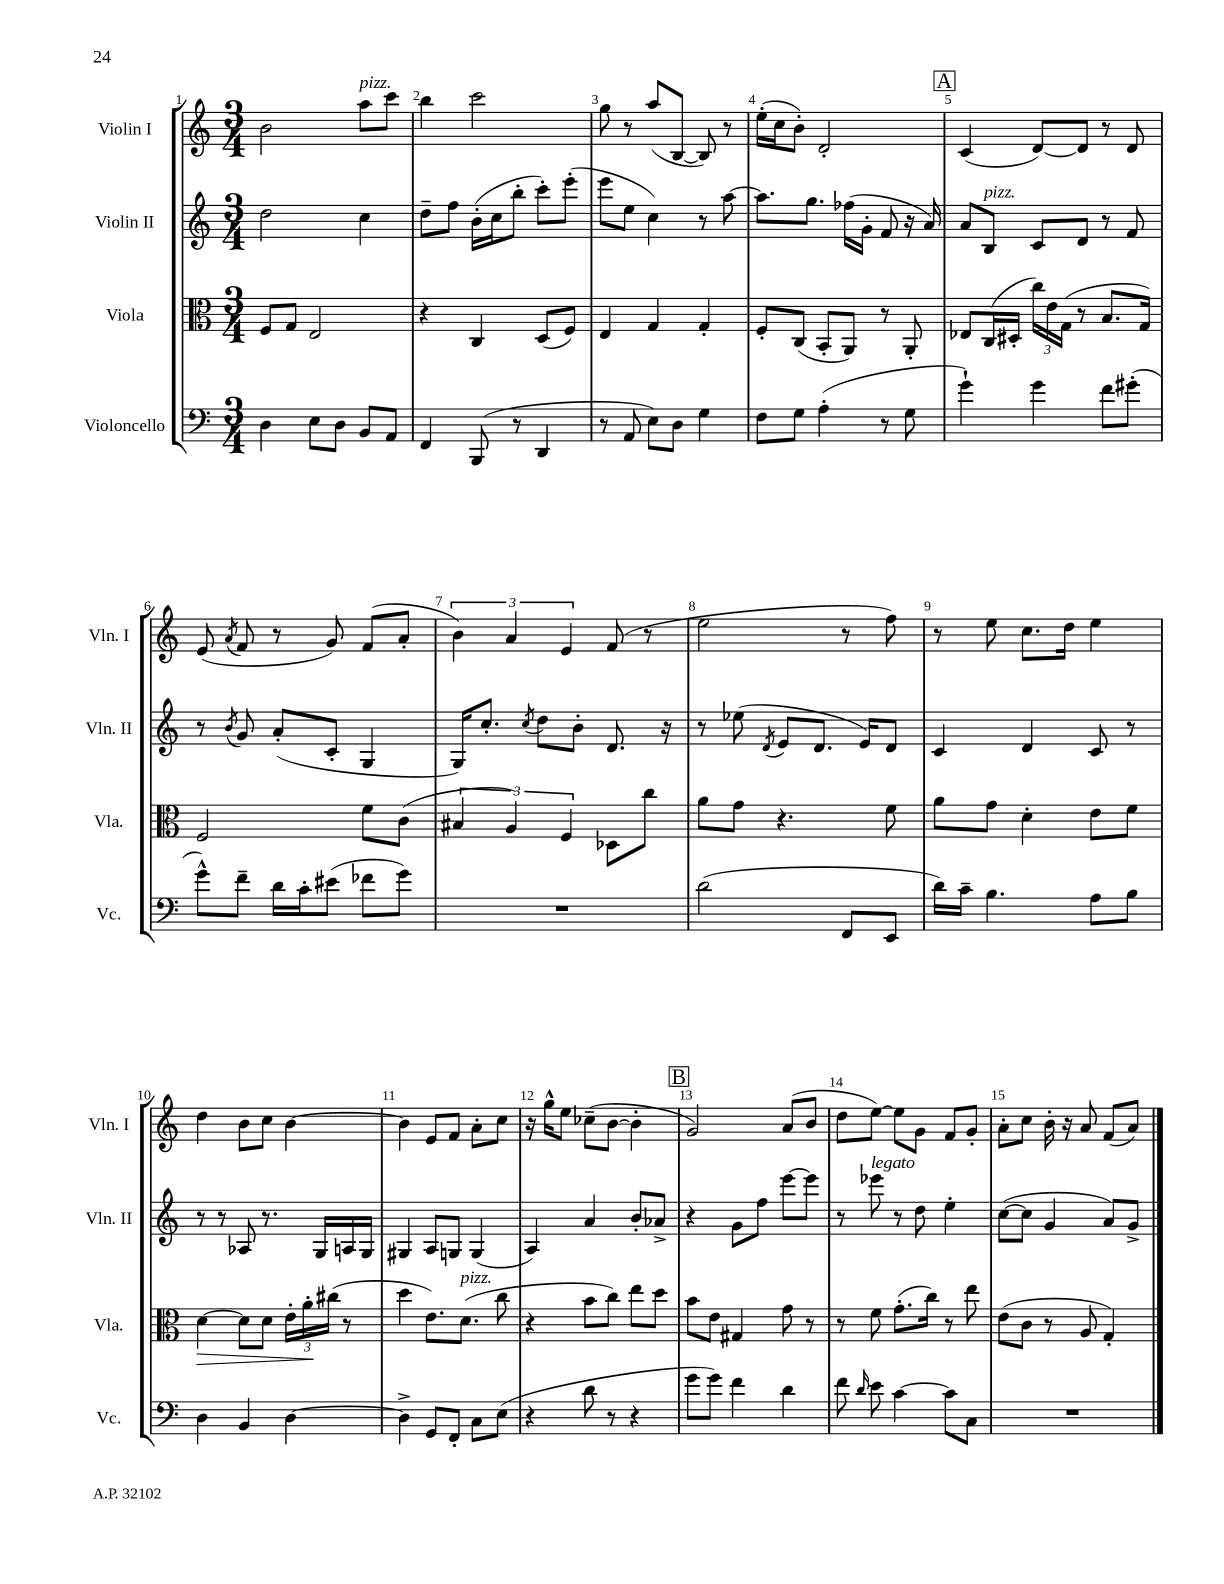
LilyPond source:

<<
\new StaffGroup <<
\new Staff = "s0" \with { instrumentName = "Violin I" shortInstrumentName = "Vln. I" } {
    \clef treble \key c \major \numericTimeSignature \time 3/4
    \autoBeamOff b'2 a''8[^\markup { \italic "pizz." } c'''8] |
    b''4 c'''2 |
    g''8 r8 a''8[( b8]~ b8) r8 |
    e''16[-.( c''16 b'8]-.) d'2-. |
    \mark \markup { \box "A" } c'4( d'8[~) d'8] r8 d'8 |
    e'8( \acciaccatura { a'8 } f'8 r8 g'8) f'8[( a'8]-. |
    \tuplet 3/2 { b'4) a'4 e'4 } f'8( r8 |
    e''2 r8 f''8) |
    r8 e''8 c''8.[ d''16] e''4 |
    d''4 b'8[ c''8] b'4~ |
    b'4 e'8[ f'8] a'8[-. c''8] |
    r16 g''16[-^ e''8] ces''8[--( b'8]~ b'4-. |
    \mark \markup { \box "B" } g'2) a'8[( b'8] |
    d''8[ e''8]~) e''8[ g'8] f'8[ g'8]-. |
    a'8[-. c''8] b'16-. r16 a'8 f'8[( a'8]) \bar "|." |
}
\new Staff = "s1" \with { instrumentName = "Violin II" shortInstrumentName = "Vln. II" } {
    \clef treble \key c \major \numericTimeSignature \time 3/4
    \autoBeamOff d''2 c''4 |
    d''8[-- f''8] b'16[-.( c''16 b''8]-. c'''8[-.) e'''8]-.( |
    e'''8[ e''8] c''4) r8 a''8~ |
    a''8.[ g''8.] fes''16[( g'16]-. f'8 r16 a'16) |
    \mark \markup { \box "A" } a'8[ b8]^\markup { \italic "pizz." } c'8[ d'8] r8 f'8 |
    r8 \acciaccatura { b'8 } g'8 a'8[-.( c'8]-. g4 |
    g16[) c''8.]-. \acciaccatura { c''8 } d''8[ b'8]-. d'8. r16 |
    r8 ees''8( \acciaccatura { d'8 } e'8[ d'8.] e'16[) d'8] |
    c'4 d'4 c'8 r8 |
    r8 r8 aes8 r8. g16[ a16 g16] |
    gis4 a8[ g8] g4( |
    a4) a'4 b'8[-. aes'8]-> |
    \mark \markup { \box "B" } r4 g'8[ f''8] e'''8[~ e'''8] |
    r8 ees'''8^\markup { \italic "legato" } r8 d''8 e''4-. |
    c''8[~( c''8] g'4 a'8[) g'8]-> \bar "|." |
}
\new Staff = "s2" \with { instrumentName = "Viola" shortInstrumentName = "Vla." } {
    \clef alto \key c \major \numericTimeSignature \time 3/4
    \autoBeamOff f8[ g8] e2 |
    r4 c4 d8[( f8]) |
    e4 g4 g4-. |
    f8[-. c8]( b,8[-. a,8]) r8 a,8-. |
    \mark \markup { \box "A" } ees8[ c16( dis16]-. \tuplet 3/2 { c''16[) e'16 g16]( } r8 b8.[ g16]) |
    f2 f'8[ c'8]( |
    \tuplet 3/2 { bis4 a4) f4 } des8[ c''8] |
    a'8[ g'8] r4. f'8 |
    a'8[ g'8] d'4-. e'8[ f'8] |
    d'4~\> d'8[ d'8] \tuplet 3/2 { e'16[-. a'16-.\! cis''16]( } r8 |
    d''4 e'8.[) d'8.]^\markup { \italic "pizz." }( c''8 |
    r4 b'8[ c''8]) e''8[ d''8] |
    \mark \markup { \box "B" } b'8[ e'8] gis4 g'8 r8 |
    r8 f'8 g'8.[-.( c''16]) r8 e''8 |
    e'8[( c'8] r8 a8 g4-.) \bar "|." |
}
\new Staff = "s3" \with { instrumentName = "Violoncello" shortInstrumentName = "Vc." } {
    \clef bass \key c \major \numericTimeSignature \time 3/4
    \autoBeamOff d4 e8[ d8] b,8[ a,8] |
    f,4 b,,8( r8 d,4 |
    r8 a,8 e8[) d8] g4 |
    f8[ g8] a4-.( r8 g8 |
    \mark \markup { \box "A" } g'4-!) g'4 f'8[ gis'8]-.( |
    g'8[-^) f'8]-- d'16[ c'16-. eis'8]( fes'8[ g'8]) |
    R2. |
    d'2( f,8[ e,8] |
    d'16[) c'16]-- b4. a8[ b8] |
    d4 b,4 d4~ |
    d4-> g,8[ f,8]-. c8[ e8]( |
    r4 d'8 r8 r4 |
    \mark \markup { \box "B" } g'8[ g'8]) f'4 d'4 |
    f'8 \grace { d'16 } e'8 c'4~ c'8[ c8] |
    R2. \bar "|." |
}
>>
>>
\layout { \context { \Score \override BarNumber.break-visibility = ##(#f #t #t) barNumberVisibility = #all-bar-numbers-visible } }
